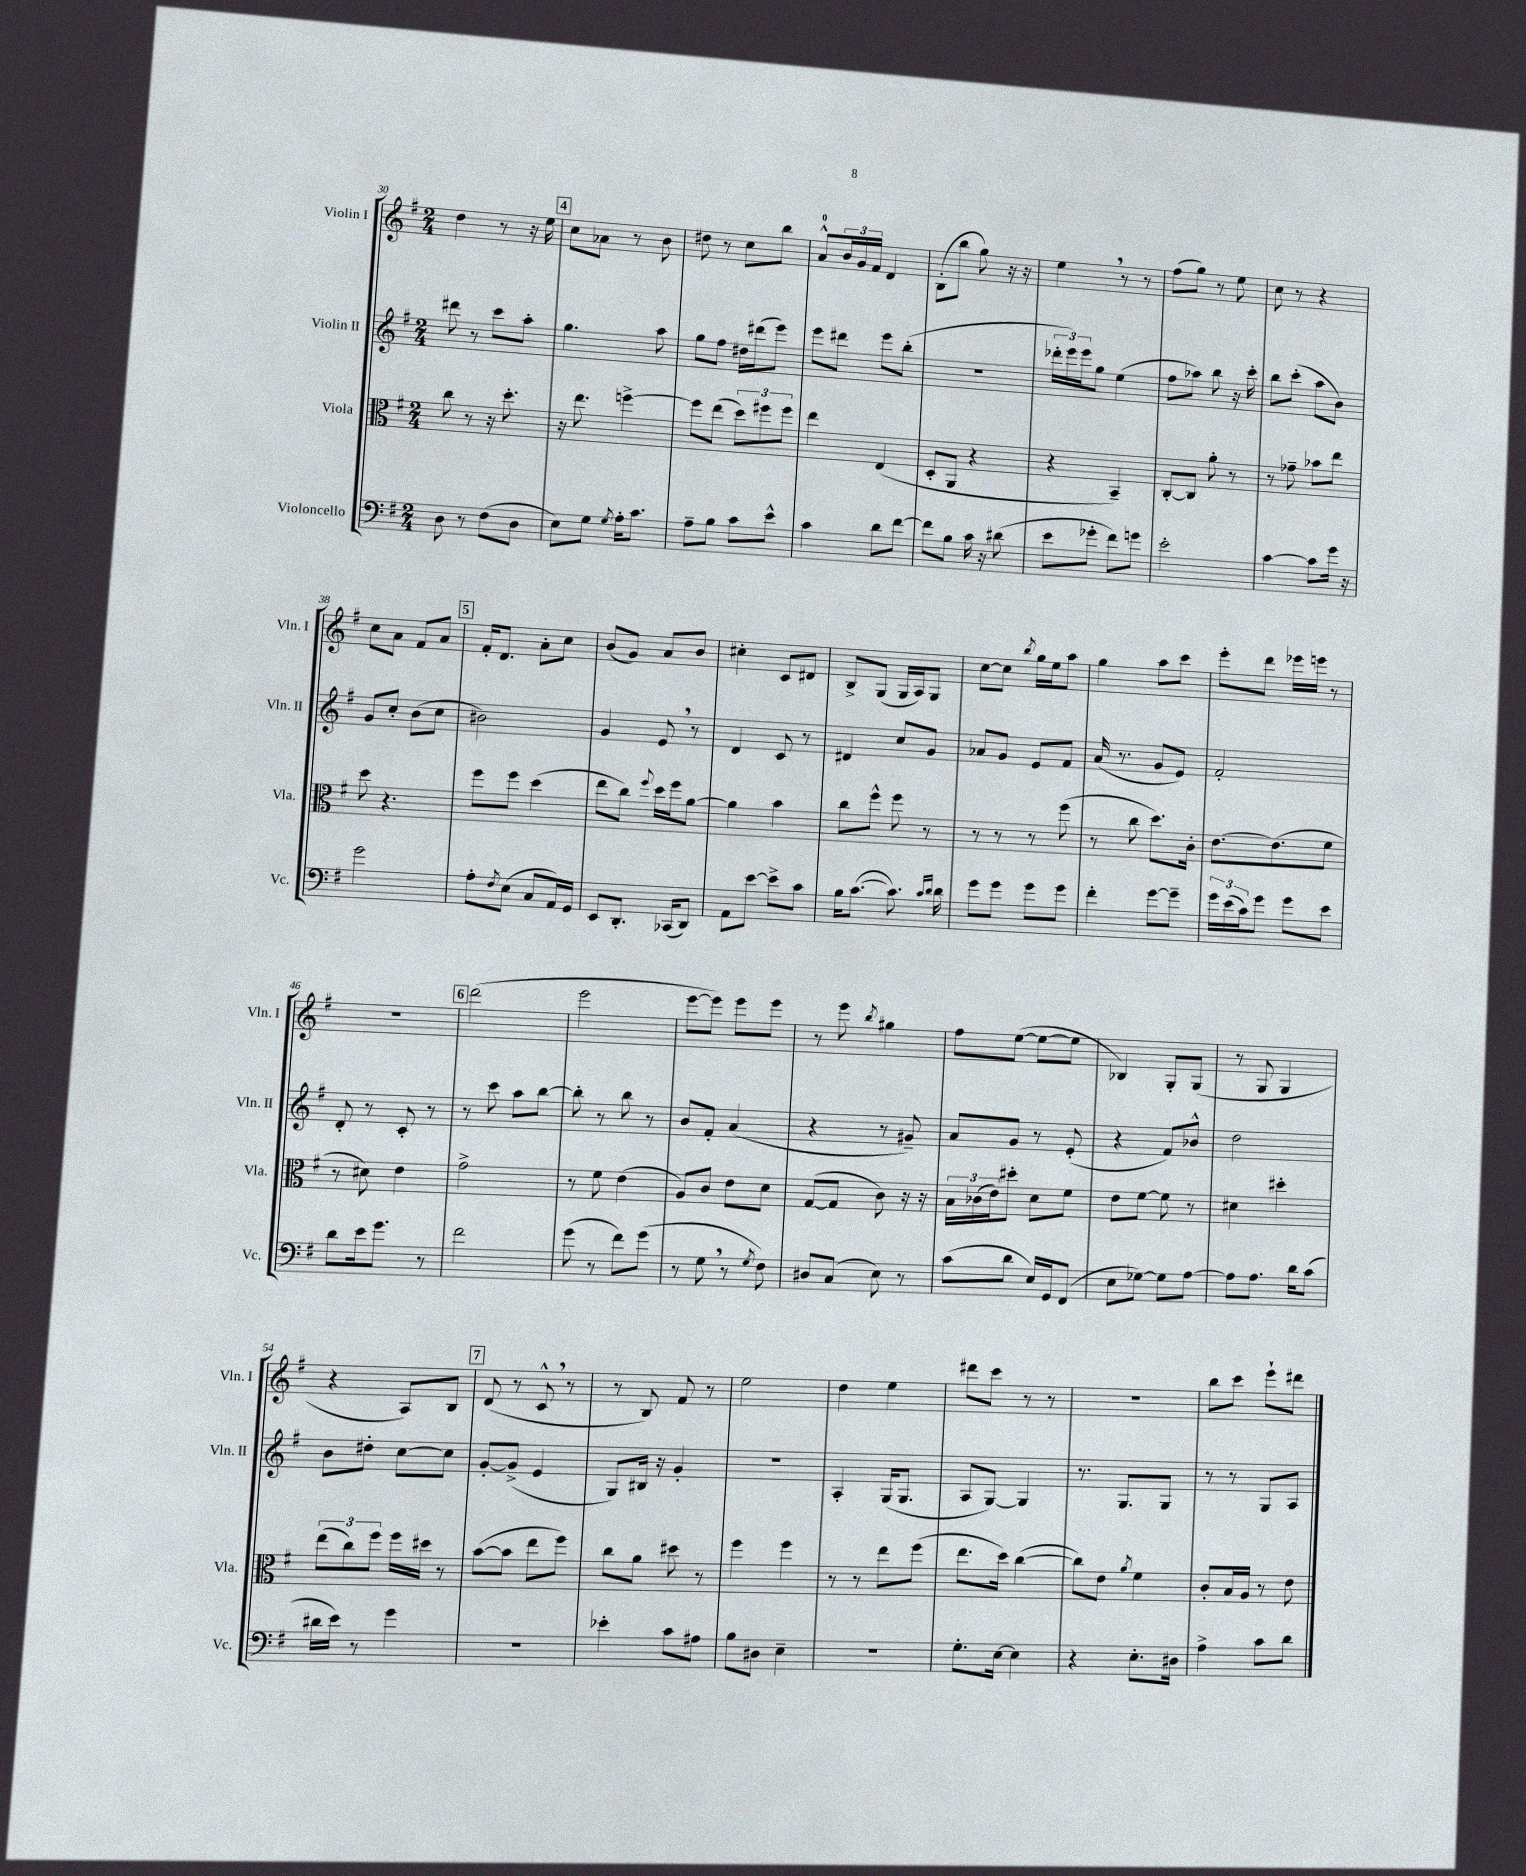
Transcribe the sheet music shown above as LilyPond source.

<<
\new StaffGroup <<
\new Staff = "s0" \with { instrumentName = "Violin I" shortInstrumentName = "Vln. I" } {
    \clef treble \key g \major \numericTimeSignature \time 2/4
    d''4 r8 r16 e''16 |
    \mark \markup { \box "4" } c''8 aes'8 r8 b'8 |
    dis''8 r8 c''8 b''8 |
    a'8-0-^ \tuplet 3/2 { b'16 g'16 fis'16 } d'4 |
    b8-.( b''8 g''8) r16 r16 |
    e''4 \breathe r8 r8 |
    fis''8( g''8) r8 e''8 |
    c''8 r8 r4 |
    c''8 a'8 fis'8 a'8 |
    \mark \markup { \box "5" } fis'16-. d'8. a'8-. c''8 |
    b'8( g'8) a'8 b'8 |
    cis''4-. c'8 dis'8 |
    b8-> g8( g16 a16) g8 |
    c''8~ c''8 \acciaccatura { b''8 } g''16 e''16 a''8 |
    g''4 a''8 c'''8 |
    e'''8-. d'''8 ees'''16 e'''16 r8 |
    r2 |
    \mark \markup { \box "6" } d'''2( |
    e'''2 |
    e'''8~ e'''8) e'''8 e'''8 |
    r8 e'''8 \acciaccatura { b''8 } gis''4 |
    fis''8 e''8~( e''8~ e''8 |
    bes4) g8-. g8( |
    r8 g8 g4 |
    r4 a8) b8 |
    \mark \markup { \box "7" } d'8( r8 c'8-^ \breathe r8 |
    r8 b8) fis'8 r8 |
    e''2 |
    d''4 e''4 |
    dis'''8 c'''8 r8 r8 |
    r2 |
    b''8 c'''8 e'''8-! dis'''8 \bar "|." |
}
\new Staff = "s1" \with { instrumentName = "Violin II" shortInstrumentName = "Vln. II" } {
    \clef treble \key g \major \numericTimeSignature \time 2/4
    dis'''8 r8 c'''8 a''8-. |
    \mark \markup { \box "4" } g''4. a''8 |
    g''8 fis''8 dis''16 dis'''16( e'''8) |
    e'''8 dis'''8 e'''8 b''8-.( |
    r2 |
    \tuplet 3/2 { des'''16-. e'''16) e'''16 } g''8 e''4( |
    fis''8 aes''8) b''8 r16 c'''16-. |
    b''8 c'''8-.( a''8 b'8) |
    g'8 c''8-. b'8( c''8 |
    \mark \markup { \box "5" } bis'2) |
    g'4 e'8 \breathe r8 |
    d'4 c'8 r8 |
    dis'4 c''8 g'8 |
    aes'8 g'8 e'8 fis'8 |
    a'16( r8. g'8 e'8) |
    fis'2-. |
    d'8-. r8 c'8-. r8 |
    \mark \markup { \box "6" } r8 c'''8 a''8 b''8~ |
    b''8-. r8 b''8 r8 |
    b'8 fis'8-. a'4( |
    r4 r8 gis'8--) |
    a'8 g'8 r8 e'8-.( |
    r4 fis'8) bes'8-^ |
    d''2 |
    b'8 dis''8-. c''8~ c''8 |
    \mark \markup { \box "7" } g'8~-. g'8->( e'4 |
    g8) bis16 r16 g'4-. |
    R2 |
    a4-. g16( g8. |
    a8 g8~) g4 |
    r8. g8. g8 |
    r8 r8 g8 a8 \bar "|." |
}
\new Staff = "s2" \with { instrumentName = "Viola" shortInstrumentName = "Vla." } {
    \clef alto \key g \major \numericTimeSignature \time 2/4
    c''8 r8 r16 d''8.-. |
    \mark \markup { \box "4" } r16 e''8. f''4~-> |
    f''8 e''8( \tuplet 3/2 { d''8) fis''8 fis''8 } |
    e''4 e4( |
    d8-. a,8 r4 |
    r4 b,4--) |
    c8~-. c8 a'8-. r8 |
    r8 ges'8-- bes'8 e''8 |
    d''8 r4. |
    \mark \markup { \box "5" } fis''8 fis''8 d''4( |
    e''8 c''8) \appoggiatura { fis''8 } d''16 fis''16 a'8~ |
    a'4 b'4 |
    c''8 fis''8-^ fis''8 r8 |
    r8 r8 r8 fis''8( |
    r8 c''8 d''8.) c'16-. |
    e'8.~ e'8.( fis'8 |
    r8 dis'8) e'4 |
    \mark \markup { \box "6" } g'2-> |
    r8 fis'8 e'4( |
    a8) c'8 e'8 d'8 |
    g8~( g8 c'8) r16 r16 |
    \tuplet 3/2 { b16 ces'16( e'16) } dis''8-. d'8 fis'8 |
    e'8 fis'8~ fis'8 r8 |
    dis'4 dis''4-. |
    \tuplet 3/2 { e''8( c''8) fis''8 } fis''16 dis''16 r8 |
    \mark \markup { \box "7" } b'8~( b'8 e''8 fis''8) |
    c''8 a'8 dis''8 r8 |
    fis''4 fis''4 |
    r8 r8 e''8 fis''8( |
    e''8. d''16) c''4~( |
    c''8) e'8 \acciaccatura { a'8 } fis'4 |
    c'8-. b16 a16 r8 e'8 \bar "|." |
}
\new Staff = "s3" \with { instrumentName = "Violoncello" shortInstrumentName = "Vc." } {
    \clef bass \key g \major \numericTimeSignature \time 2/4
    d8 r8 fis8( d8 |
    \mark \markup { \box "4" } e8) g8 \acciaccatura { g8 } a16-. c'8. |
    a8-- b8 c'8 e'8-^ |
    c'4 d'8 fis'8~ |
    fis'8 b8 c'16 r16 dis'8( |
    e'8 ges'8-. fis'8) g'8 |
    e'2-. |
    c'4~ c'8 g'16 r16 |
    g'2 |
    \mark \markup { \box "5" } a8-. \acciaccatura { fis8 } e8( c8 a,16) g,16 |
    e,8 d,8.-. ces,16( d,8) |
    a,8 e'8~ e'8-> c'8 |
    b16 c'8.~( c'8.) \grace { c'16 d'16 } d'16 |
    g'8 g'8 g'8 g'8 |
    fis'4-. g'8~ g'8-- |
    \tuplet 3/2 { g'16 e'16( c'16) } g'8 g'8 e'8 |
    d'8 e'16 g'8. r8 |
    \mark \markup { \box "6" } fis'2 |
    g'8( r8 fis'8) g'8( |
    r8 g8 \breathe r8 \acciaccatura { g8 } fis8) |
    dis8 c8( e8) r8 |
    c'8( d'8 e16) g,16 fis,8( |
    e8 ges8~) ges8 a8~ |
    a8 a8. d'16 c'8( |
    dis'16 e'16) r8 g'4 |
    \mark \markup { \box "7" } r2 |
    ees'4-. c'8 ais8 |
    b8 dis8 e4-- |
    R2 |
    g8.-. e16~ e4 |
    r4 e8.-. dis16 |
    a4-> c'8 d'8 \bar "|." |
}
>>
>>
\layout { \context { \Score currentBarNumber = #30 } }
